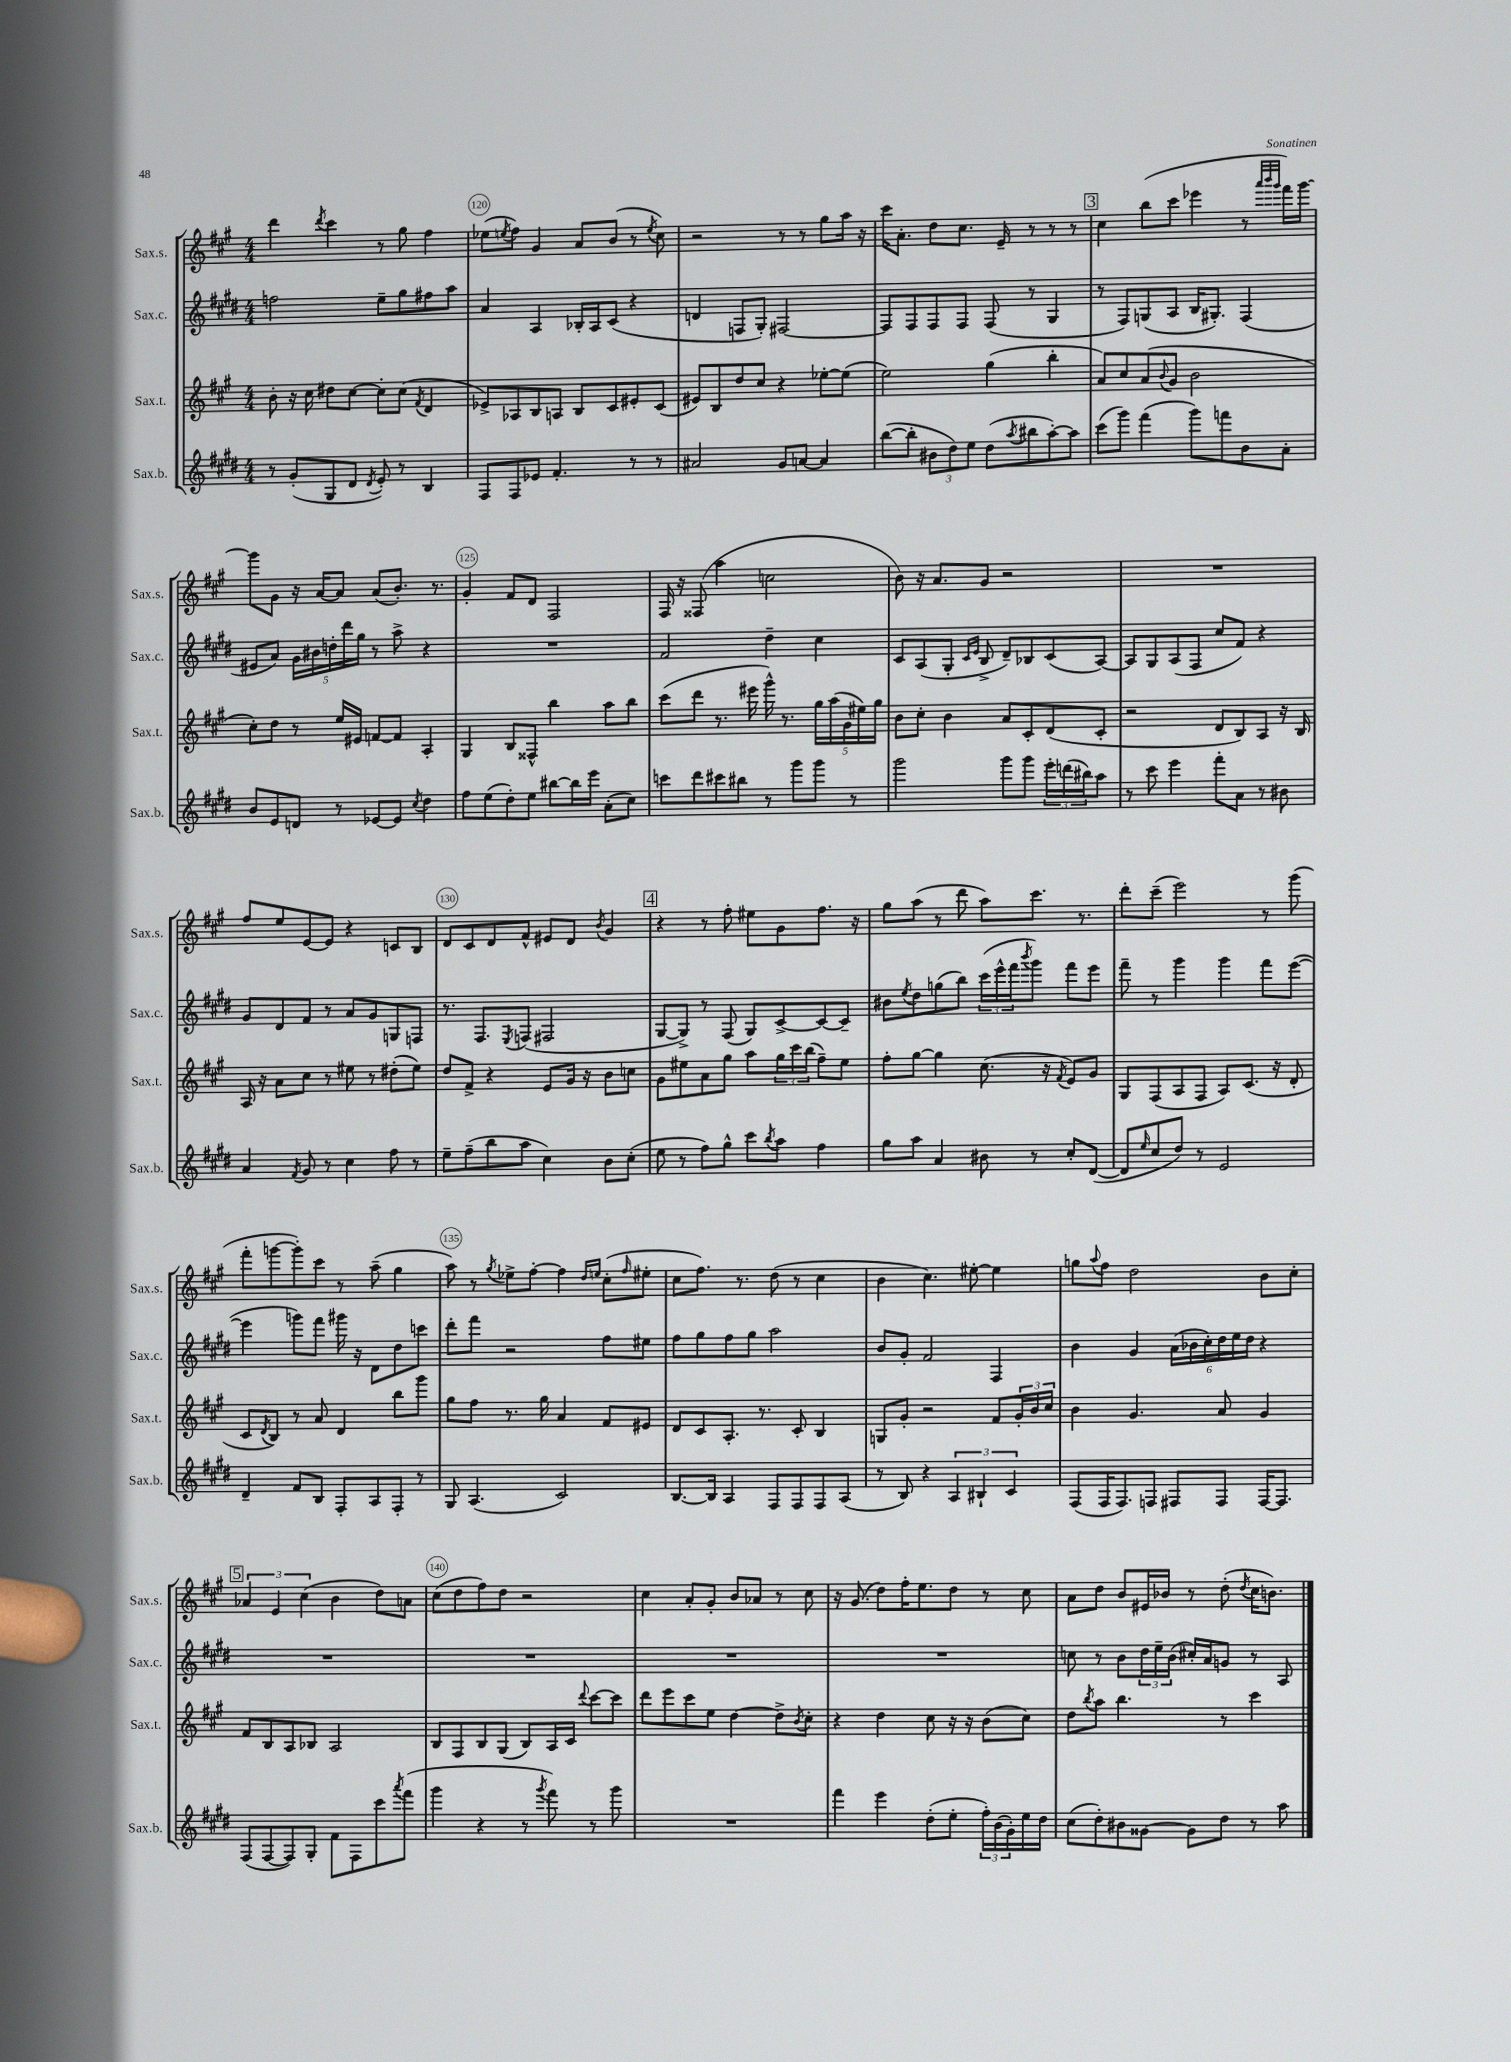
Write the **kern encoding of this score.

**kern	**kern	**kern	**kern
*staff4	*staff3	*staff2	*staff1
*clefG2	*clefG2	*clefG2	*clefG2
*k[f#c#g#d#]	*k[f#c#g#]	*k[f#c#g#d#]	*k[f#c#g#]
*M4/4	*M4/4	*M4/4	*M4/4
8r	8b'	2ff	4ddd
(8g#'	16r	.	.
.	16cc#	.	.
.	.	.	8qddd
8G#	8dd#	.	4ccc#
8d#	[8cc#	.	.
8qd#	.	.	.
8e')	8cc#']	8ee~	8r
8r	(8cc#	8gg#	8gg#
.	8qf#	.	.
4B	4d	8ff#	4ff#
.	.	8aa	.
=	=	=	=
8F#	8e-^)	4a	(8ee-
.	.	.	8qee
8F#	8A-	.	8ff#)
8e-	8B	4A	4g#
4.f#'	8A	.	.
.	8B	16B-'	8a
.	.	16A	.
.	8c#	(8c#	(8b
8r	8e#'	4r	8r
.	.	.	8qee
8r	(8c#	.	8cc#)
=	=	=	=
2a#	8e#)	4d	2r
.	8B	.	.
.	8dd	8F	.
.	8cc#	8G#')	.
8g#	4r	[2F#	8r
[8a	.	.	8r
4a]	[8ee-'	.	8gg#
.	(8ee-]	.	16aa
.	.	.	16r
=	=	=	=
([8bb	2ee)	8F#]	16ccc#
.	.	.	8.a'
8bb']	.	8F#	.
12b#	.	8F#	8dd
12dd#)	.	.	.
.	.	8F#	8.cc#
12ee	.	.	.
(8dd#	(4gg#	(8F#	.
.	.	.	16e~
8qaa	.	.	.
8bb#	.	8r	8r
[8aa')	4bb'	4G#	8r
8aa]	.	.	8r
=	=	=	=
(8ccc#	8a)	8r	4cc#
8ggg#)	8cc#	8F#)	.
(4fff#	(8a	(8G	(8bb
.	8qqb	.	.
.	8g#	8A	8ccc#
8ggg#)	2b	16B	4eee-
.	.	8.G#')	.
8fff	.	.	.
8b	.	(4F#	8r
.	.	.	32qqaaa
.	.	.	32qqbbb
.	.	.	32qqggg#
8a'	.	.	16fff#)
.	.	.	[16ggg#
=	=	=	=
8b	8cc#')	8e#	8ggg#]
8e	8dd	8a)	8g#
8d	8r	20g#	16r
.	.	20b#	.
.	.	.	[16a
.	.	20dd'	.
8r	16ee	.	8a]
.	.	20ddd#	.
.	16e#	.	.
.	.	20gg#	.
[8e-	[8f	8r	(8a
8e-]	8f]	8aa^	8.b')
8qcc#	.	.	.
4dd#	4A'	4r	.
.	.	.	8.r
=	=	=	=
8ff#	4G#	1r	4g#'
(8ee	.	.	.
8dd#')	8B	.	8f#
8ee	8F##^^	.	8d
[8bb#	4bb	.	2F#
16bb#]	.	.	.
16eee	.	.	.
(8a'	8aa	.	.
8cc#)	8bb	.	.
=	=	=	=
8ccc	(8ccc#	2f#	16F#
.	.	.	16r
8ddd#	8ddd	.	(8F##
8ccc#	8.r	.	4aa
8bb#	.	.	.
.	16eee#	.	.
8r	16ggg#^^)	4dd#~	2cc
.	8.r	.	.
8ggg#	.	.	.
8ggg#	20gg#	4cc#	.
.	(20aa	.	.
.	20g#	.	.
8r	.	.	.
.	20ee#)	.	.
.	20gg#	.	.
=	=	=	=
2ggg#	8b	8c#	8b)
.	8cc#'	(8A	16r
.	.	.	8.a
.	4b	8G#'	.
.	.	16qqc#	.
.	.	16qqe	.
.	.	8B^	8g#
8ggg#	8a	8d#~)	2r
8ggg#	8c#'	8B-	.
24eee'	(8d	(8c#	.
(24ddd	.	.	.
24bb#)	.	.	.
8aa	8c#'	[8A)	.
=	=	=	=
8r	2r	8A]	1r
8ccc#	.	8G#	.
4eee	.	(8A	.
.	.	8F#	.
8fff#'	8d	8cc#	.
8a	8B)	8f#)	.
8r	8A	4r	.
8b#	16r	.	.
.	16B	.	.
=	=	=	=
4a	16A	8g#	8ff#
.	16r	.	.
.	8a	8d#	8ee
8qf#	.	.	.
8g#	8cc#	8f#	[8e
8r	8r	8r	8e]
4cc#	8ee#	8a	4r
.	8r	8g#	.
8ff#	(8dd#'	8G	8c
8r	8ee#)	8F	8B
=	=	=	=
8ee~	8dd	8.r	8d
(8ff#~	8f#^	.	8c#
.	.	8.F#	.
8bb	4r	.	8d
.	.	8qE	.
8aa	.	(8F	8f#^^
4cc#)	8e	2F#	8e#
.	16g#	.	8d
.	16r	.	.
.	.	.	8qb
8b	8b	.	4g#
(8cc#'	8cc	.	.
=	=	=	=
8ee	8g#	[8G#	4r
8r	8ee#	8G#^])	.
8ff#)	8a	8r	8r
8gg#^^	8gg#	(8F#	8ff#'
8ccc#	8aa	8G#)	8ee#
8qbb	.	.	.
8aa	24gg#	[8c#^	8g#
.	24ccc#	.	.
.	(24bb	.	.
4ff#	8ff#~)	8c#_	8.ff#
.	8ee#	8c#~]	.
.	.	.	16r
=	=	=	=
8gg#	8ff#'	8b#	8gg#
.	.	8qee	.
8aa	[8gg#	8dd#	(8aa
4a	4gg#]	(8gg	8r
.	.	8bb)	8ddd
8b#	(8.cc#	(24ccc#	8aa)
.	.	24eee^^	.
.	.	24fff#	.
.	.	8qbbb	.
8r	.	8ggg#)	8.ccc#
.	16r	.	.
.	8qf#	.	.
8cc#'	8e)	8fff#	.
.	.	.	8.r
([8d#	8g#	8eee	.
=	=	=	=
8d#]	8G#	8fff#~	8ddd'
16qqee	.	.	.
8cc#	(8F#	8r	(8ccc#~
8dd#)	8A	4ggg#	2eee)
8r	8F#	.	.
2e	8A)	4ggg#	.
.	(8.c#	.	.
.	.	8fff#	8r
.	16r	.	.
.	8d'	([8eee	(8ggg#
=	=	=	=
4d#~	8c#	4eee]	8fff#'
.	8qd	.	.
.	8B)	.	[8ggg
8f#	8r	8ggg)	8ggg'])
8B	8a	8fff#	8ccc#
8F#'	4d	16ggg#	8r
.	.	16r	.
8A	.	8d#	(8aa~
8F#'	8bb	8dd#	4gg#
8r	8ggg#	8ccc	.
=	=	=	=
8G#	8gg#	8ddd#'	8aa)
(4.A	8ff#	8fff#	8r
.	.	.	8qgg#
.	8.r	2r	8ee-^
.	.	.	[8ff#'
.	16gg#	.	.
2c#)	4a	.	4ff#]
.	.	.	16qqdd
.	.	.	16qqee
.	8f#	8ff#	(8cc#'
.	.	.	16qqff#
.	8e#	8ee#	8ee#'
=	=	=	=
[8.B	8d	8ff#	8cc#
.	8c#	8gg#	8.ff#)
16B]	.	.	.
4A	8.A'	8ff#	.
.	.	.	8.r
.	.	8gg#	.
.	8.r	.	.
8F#	.	2aa	(8dd
8F#	8c#'	.	8r
8F#	4B	.	4cc#
(8A	.	.	.
=	=	=	=
8r	8G	8b	4b
8B)	8g#'	8g#'	.
4r	2r	2f#	4.cc#)
6A	.	.	.
.	.	.	[8ee#'
6B#`	.	.	.
.	8f#	4F#	4ee#]
6c#	.	.	.
.	24g#'	.	.
.	24b	.	.
.	24cc#	.	.
=	=	=	=
(8F#	4b	4b	8gg
.	.	.	8qqaa
16F#	.	.	8ff#
8.F#)	.	.	.
.	4.g#	4g#	2dd
8F	.	.	.
8F#	.	(24a	.
.	.	24b-	.
.	.	24cc#')	.
8F#	8a	24dd#	.
.	.	24ee	.
.	.	24dd#	.
[16F#	4g#	4r	8b
8.F#]	.	.	.
.	.	.	8cc#'
=	=	=	=
(8F#	8f#	1r	6a-
[8F#	8B	.	.
.	.	.	6e
8F#])	8A	.	.
.	.	.	(6cc#
8G#'	8B-	.	.
8f#	2A	.	4b
8F#	.	.	.
8ccc#	.	.	8dd)
8qaaa	.	.	.
(8fff#	.	.	8a
=	=	=	=
4ggg#	8B	1r	(8cc#
.	8F#	.	8dd
4r	8B	.	8ff#)
.	(8G#	.	8dd
8r	8B)	.	2r
8qggg#	.	.	.
8fff#)	16A	.	.
.	16c#	.	.
.	8qqddd	.	.
8r	[8ccc#	.	.
8ggg#	8ccc#]	.	.
=	=	=	=
1r	8ddd	1r	4cc#
.	8eee	.	.
.	8ccc#	.	8a'
.	8ee	.	8g#'
.	[4dd	.	8b
.	.	.	8a-
.	8dd^]	.	8r
.	8qb	.	.
.	8cc#'	.	8cc#
=	=	=	=
4fff#	4r	1r	16r
.	.	.	(8.g#
4eee	4dd	.	8dd)
.	.	.	16ff#'
.	.	.	8.ee
(8dd#'	8cc#	.	.
8ee'	16r	.	8dd
.	16r	.	.
24ff#')	(8b	.	8r
(24b	.	.	.
24g#')	.	.	.
16ee	8cc#)	.	8cc#
16dd#	.	.	.
=	=	=	=
(8cc#	8dd	8cc	8a
.	8qbb	.	.
8dd#')	8aa	8r	8dd
8b#	4.bb	8b	8b
[8g##	.	24dd#	16e#
.	.	24ee~	.
.	.	.	16b-
.	.	(24b	.
8g##]	.	16cc#')	8r
.	.	16a	.
8dd#	8r	8g	(8dd'
.	.	.	8qdd
8r	4ccc#	8r	16cc#
.	.	.	8.b)
8aa	.	8A	.
==	==	==	==
*-	*-	*-	*-
